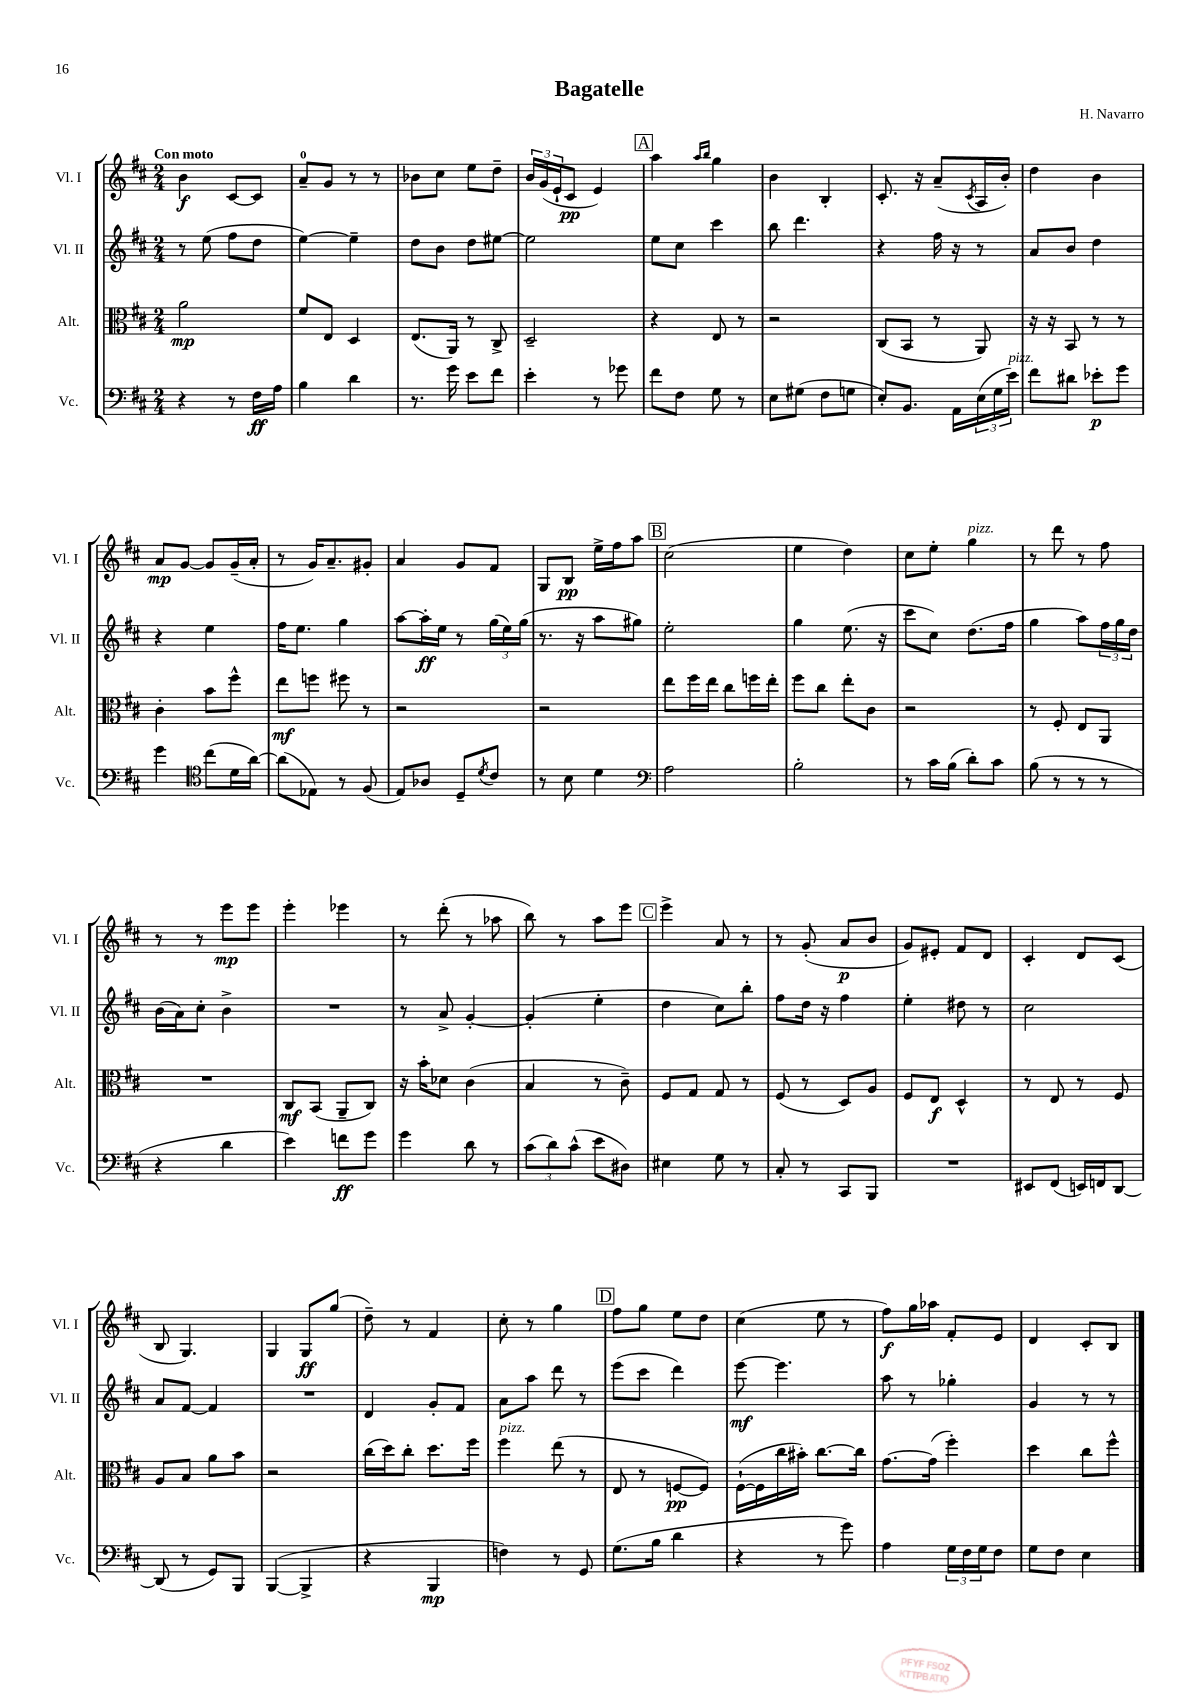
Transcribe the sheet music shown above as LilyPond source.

\header { title = "Bagatelle" composer = "H. Navarro" }
<<
\new StaffGroup <<
\new Staff = "s0" \with { instrumentName = "Vl. I" shortInstrumentName = "Vl. I" } {
    \clef treble \key d \major \numericTimeSignature \time 2/4 \tempo "Con moto"
    b'4\f cis'8~ cis'8 |
    a'8-0-- g'8 r8 r8 |
    bes'8 cis''8 e''8 d''8-- |
    \tuplet 3/2 { b'16 g'16( e'16-! } cis'8\pp e'4) |
    \mark \markup { \box "A" } a''4 \grace { a''16 b''16 } g''4 |
    b'4 b4-. |
    cis'8.-. r16 a'8--( \acciaccatura { cis'8 } a16 b'16-.) |
    d''4 b'4 |
    a'8\mp g'8~ g'8 g'16--( a'16-. |
    r8 g'16) a'8.-- gis'8-. |
    a'4 g'8 fis'8 |
    g8 b8\pp e''16-> fis''16 a''8 |
    \mark \markup { \box "B" } cis''2( |
    e''4 d''4) |
    cis''8 e''8-. g''4^\markup { \italic "pizz." } |
    r8 d'''8 r8 fis''8 |
    r8 r8 e'''8\mp e'''8 |
    e'''4-. ees'''4 |
    r8 d'''8-.( r8 aes''8 |
    b''8) r8 a''8 e'''8 |
    \mark \markup { \box "C" } e'''4-> a'8 r8 |
    r8 g'8-.( a'8\p b'8 |
    g'8) eis'8-. fis'8 d'8 |
    cis'4-. d'8 cis'8( |
    b8 g4.) |
    g4 g8\ff g''8( |
    d''8--) r8 fis'4 |
    cis''8-. r8 g''4 |
    \mark \markup { \box "D" } fis''8 g''8 e''8 d''8 |
    cis''4( e''8 r8 |
    fis''8\f) g''16 aes''16 fis'8-. e'8 |
    d'4 cis'8-. b8 \bar "|." |
}
\new Staff = "s1" \with { instrumentName = "Vl. II" shortInstrumentName = "Vl. II" } {
    \clef treble \key d \major \numericTimeSignature \time 2/4
    r8 e''8( fis''8 d''8 |
    e''4~) e''4-- |
    d''8 b'8 d''8 eis''8~ |
    eis''2 |
    \mark \markup { \box "A" } e''8 cis''8 cis'''4 |
    b''8 d'''4. |
    r4 fis''16 r16 r8 |
    a'8 b'8 d''4 |
    r4 e''4 |
    fis''16 e''8. g''4 |
    a''8~ a''16-.\ff e''16 r8 \tuplet 3/2 { g''16( e''16) g''16( } |
    r8. r16 a''8 gis''8) |
    \mark \markup { \box "B" } e''2-. |
    g''4 e''8.( r16 |
    cis'''8 cis''8) d''8.( fis''16 |
    g''4 a''8) \tuplet 3/2 { fis''16 g''16 d''16 } |
    b'16( a'16) cis''8-. b'4-> |
    R2 |
    r8 a'8-> g'4~-. |
    g'4-.( e''4-. |
    \mark \markup { \box "C" } d''4 cis''8) b''8-. |
    fis''8 d''16 r16 fis''4 |
    e''4-. dis''8 r8 |
    cis''2 |
    a'8 fis'8~ fis'4 |
    R2 |
    d'4 g'8-. fis'8 |
    a'8 a''8 d'''8 r8 |
    \mark \markup { \box "D" } e'''8( cis'''8 d'''4) |
    e'''8~\mf e'''4. |
    a''8 r8 ges''4-. |
    g'4 r8 r8 \bar "|." |
}
\new Staff = "s2" \with { instrumentName = "Alt." shortInstrumentName = "Alt." } {
    \clef alto \key d \major \numericTimeSignature \time 2/4
    a'2\mp |
    fis'8 e8 d4 |
    e8.( a,16) r8 cis8-> |
    d2-- |
    \mark \markup { \box "A" } r4 e8 r8 |
    r2 |
    cis8( b,8 r8 a,8) |
    r16 r16 b,8 r8 r8 |
    cis'4-. b'8 fis''8-^ |
    e''8\mf f''8 fis''8 r8 |
    r2 |
    r2 |
    \mark \markup { \box "B" } e''8 fis''16 e''16 cis''8 f''16 e''16-. |
    fis''8 cis''8 e''8-. cis'8 |
    r2 |
    r8 fis8-. e8 a,8 |
    R2 |
    cis8\mf b,8( a,8-- cis8) |
    r16 b'16-. des'8 cis'4( |
    b4 r8 cis'8--) |
    \mark \markup { \box "C" } fis8 g8 g8 r8 |
    fis8( r8 d8) a8 |
    fis8 e8\f d4-^ |
    r8 e8 r8 fis8 |
    a8 b8 a'8 b'8 |
    r2 |
    cis''16( d''16) cis''8-. d''8. fis''16 |
    fis''4^\markup { \italic "pizz." } e''8( r8 |
    \mark \markup { \box "D" } e8 r8 f8~\pp f8) |
    fis16~-!( fis16 cis''16 bis'16-.) cis''8.~ cis''16 |
    g'8.~ g'16( fis''4-.) |
    d''4 cis''8 fis''8-^ \bar "|." |
}
\new Staff = "s3" \with { instrumentName = "Vc." shortInstrumentName = "Vc." } {
    \clef bass \key d \major \numericTimeSignature \time 2/4
    r4 r8 fis16\ff a16 |
    b4 d'4 |
    r8. g'16 e'8 fis'8 |
    e'4-. r8 ges'8 |
    \mark \markup { \box "A" } fis'8 fis8 g8 r8 |
    e8 gis8( fis8 g8 |
    e8-.) b,8. a,16 \tuplet 3/2 { e16( g16 e'16^\markup { \italic "pizz." }) } |
    fis'8 dis'8 ees'8-.\p g'8 |
    g'4 \clef tenor cis''8( d'16 a'16~) |
    a'8( ees8) r8 fis8( |
    e8) aes8 d8-- \acciaccatura { d'8 } cis'8 |
    r8 b8 d'4 |
    \mark \markup { \box "B" } \clef bass a2 |
    b2-. |
    r8 cis'16 b16( d'8-.) cis'8 |
    b8( r8 r8 r8 |
    r4 d'4 |
    e'4) f'8\ff g'8 |
    g'4 d'8 r8 |
    \tuplet 3/2 { cis'8( d'8) cis'8-^( } e'8 dis8) |
    \mark \markup { \box "C" } eis4 g8 r8 |
    cis8-. r8 cis,8 b,,8 |
    R2 |
    eis,8 fis,8( e,16) f,16 d,8~ |
    d,8( r8 g,8) b,,8 |
    b,,4~( b,,4-> |
    r4 b,,4\mp |
    f4) r8 g,8 |
    \mark \markup { \box "D" } g8.( b16 d'4 |
    r4 r8 g'8) |
    a4 \tuplet 3/2 { g16 fis16 g16 } fis8 |
    g8 fis8 e4 \bar "|." |
}
>>
>>
\layout { \context { \Score \remove "Bar_number_engraver" } }
